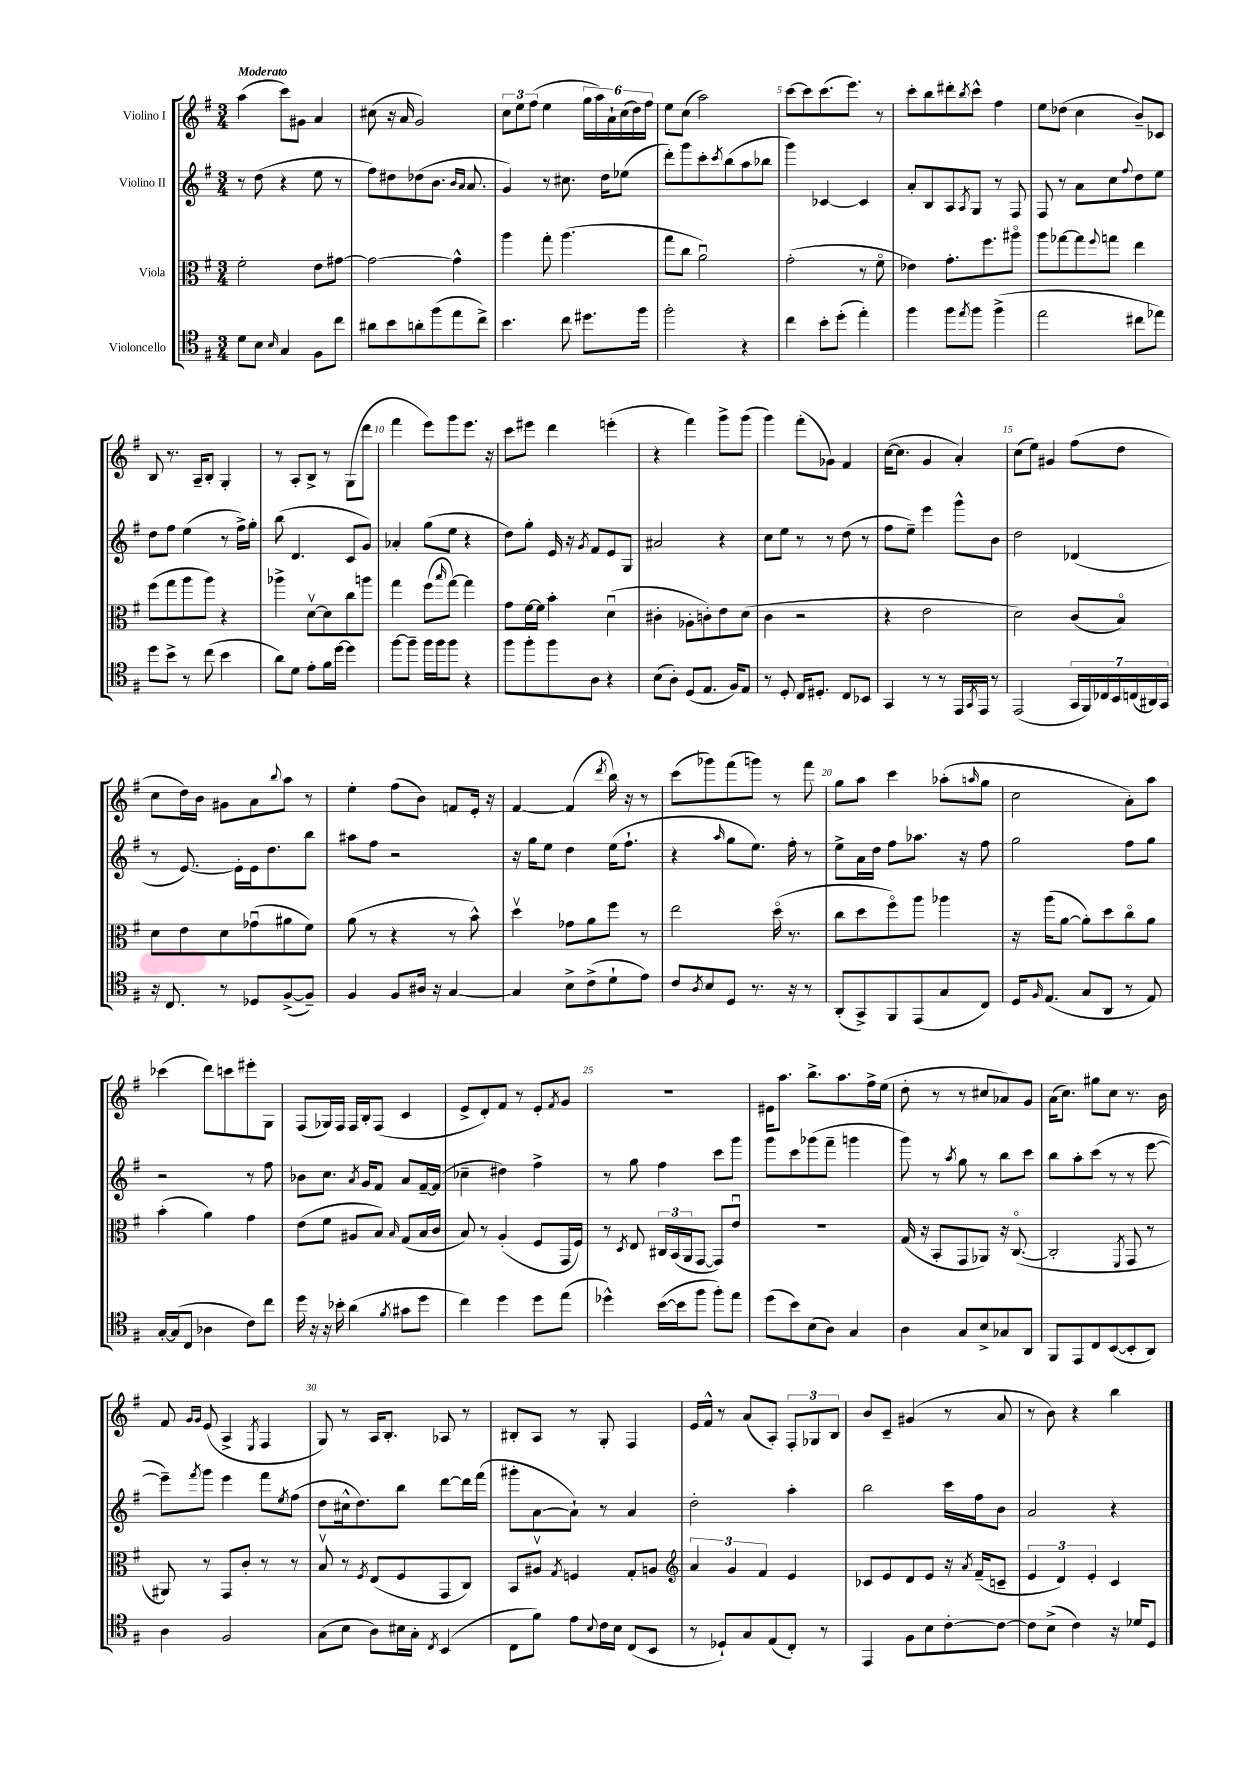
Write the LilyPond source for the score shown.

<<
\new StaffGroup <<
\new Staff = "s0" \with { instrumentName = "Violino I" } {
    \clef treble \key g \major \numericTimeSignature \time 3/4 \tempo "Moderato"
    a''4( c'''8) gis'8 a'4 |
    cis''8( r16 a'16 g'2) |
    \tuplet 3/2 { c''8 e''8 fis''8( } e''4 \tuplet 6/4 { g''16 a''16) a'16-! c''16( d''16) fis''16 } |
    e''8 c''8( a''2) |
    c'''8~ c'''8 c'''8.( e'''8.) r8 |
    c'''8-. b''8 dis'''8-. \acciaccatura { b''8 } c'''8-^ fis''4 |
    e''8 des''8( c''4 b'8--) ces'8 |
    b8 r8. a16-- b8-. g4-. |
    r8 a8-. b8-> r8 g8( d'''8 |
    fis'''4 e'''8) g'''8 e'''8. r16 |
    c'''8 eis'''8 d'''4 e'''4-.( |
    r4 fis'''4) g'''8-> g'''8( |
    g'''4) fis'''8-.( ges'8) fis'4 |
    c''16~( c''8. g'4 a'4-.) |
    c''8( e''8) gis'4 fis''8( d''8 |
    c''8 d''16) b'16 gis'8 a'8 \appoggiatura { b''8 } a''8 r8 |
    e''4-. fis''8( b'8) f'8 e'16-. r16 |
    fis'4~ fis'4( \acciaccatura { d'''8 } b''16) r16 r8 |
    c'''8( ges'''8) fis'''8( g'''8) r8 fis'''8 |
    g''8 a''8 c'''4 aes''8-.( \grace { a''16 } g''8 |
    c''2 a'8-.) a''8 |
    ces'''4( d'''8) c'''8 eis'''8-. g8 |
    fis8( ges16) fis16 fis16 b16-. fis8( c'4 |
    e'8-> d'8-.) fis'8 r8 e'8-. \acciaccatura { fis'8 } g'8 |
    R2. |
    eis'16 a''8. b''8.-> a''8. fis''16-> e''16( |
    d''8-. r8 r8 cis''8 aes'8) g'8 |
    a'16( c''8.) gis''8 c''8 r8. b'16 |
    fis'8 \grace { g'16 g'16 } e'8( a4-> \acciaccatura { e8 } fis4 |
    g8) r8 a16 b8.-. aes8 r8 |
    bis8-. a8 r8 g8-. fis4 |
    e'16 fis'16-^ r8 a'8( a8-.) \tuplet 3/2 { fis8-. ges8 b8 } |
    b'8 c'8-- gis'4( r8 a'8 |
    r8 b'8) r4 b''4 \bar "|." |
}
\new Staff = "s1" \with { instrumentName = "Violino II" } {
    \clef treble \key g \major \numericTimeSignature \time 3/4
    r8 d''8( r4 e''8 r8 |
    fis''8) dis''8 des''8( b'8. \grace { b'16 a'16 } a'8. |
    g'4) r8 cis''8. d''16 ees''8( |
    d'''8-.) g'''8 c'''8-. \acciaccatura { c'''8 } b''8( a''8 bes''8 |
    g'''4) ces'4~ ces'4 |
    a'8-. b8 a8 \acciaccatura { a8 } g8 r8 fis8 |
    fis8 r8 a'8 c''8 \appoggiatura { fis''8 } d''8 e''8 |
    d''8 fis''8 e''4( r8 fis''16->) g''16-. |
    b''8( d'4. c'8 g'8) |
    aes'4-. g''8( e''8 r4 |
    d''8) g''8-. e'16 r16 \acciaccatura { g'8 } fis'8 e'8 g8 |
    ais'2 r4 |
    c''8 e''8 r8 r8 d''8( r8 |
    fis''8 e''8--) e'''4 g'''8-^ b'8 |
    d''2 des'4( |
    r8 e'8.~) e'16-. e'16 d''8. b''8 |
    ais''8 fis''8 r2 |
    r16 g''16 e''8 d''4 e''16( fis''8.-! |
    r4 \grace { a''16 } g''8 e''8.) fis''16-. r8 |
    e''8-> a'16 d''16 fis''8 aes''8. r16 fis''8 |
    g''2 fis''8 g''8 |
    r2 r8 fis''8 |
    bes'8 c''8. \acciaccatura { a'8 } g'16 fis'8 a'8 fis'16~-- fis'16( |
    ces''4-- dis''4) fis''4-> |
    r8 g''8 fis''4 c'''8 g'''8 |
    g'''8 c'''8 ges'''8( fis'''8-- g'''4 |
    g'''8) r8 \acciaccatura { a''8 } g''8 r8 b''8 c'''8 |
    b''8 a''8-. c'''8( r8 r8 e'''8~ |
    e'''8--) \acciaccatura { fis'''8 } g'''8 e'''4 fis'''8 \acciaccatura { e''8 } fis''8( |
    d''8 cis''16-^ d''8.) b''8 d'''8~ d'''16 fis'''16( |
    gis'''8-. a'8~ a'8-!) r8 a'4 |
    d''2-. a''4-. |
    b''2 c'''16 fis''16 b'8 |
    a'2 r4 \bar "|." |
}
\new Staff = "s2" \with { instrumentName = "Viola" } {
    \clef alto \key g \major \numericTimeSignature \time 3/4
    fis'2-. e'8 gis'8~ |
    gis'2~ gis'4-^ |
    a''4 g''8-. a''4.( |
    g''8 c''8 a'2\downbow) |
    g'2-.( r8 fis'8\flageolet |
    ees'4) g'8.-. fis''8. ais''8\flageolet |
    a''8 ges''8~ ges''8 \appoggiatura { fis''8 } g''8 e''4 |
    fis''8( g''8 a''8 a''8) r4 |
    aes''4-> d'8~\upbow d'8 c''8 a''8 |
    g''4 fis''8( \grace { b''16 } g''8~) g''4 |
    g'8 fis'16~ fis'16 b'4-. d'4\downbow( |
    cis'4-. aes8-. c'8-.) e'8 d'8( |
    c'4 r2 |
    r4 e'2 |
    d'2) c'8( b8\flageolet) |
    d'8 e'8 d'8 ges'8\downbow( ais'8 fis'8) |
    a'8( r8 r4 r8 b'8-^) |
    d''4\upbow ges'8 a'8 fis''8 r8 |
    e''2 d''16\flageolet( r8. |
    c''8 d''8 fis''8\flageolet) a''8 aes''4 |
    r16 a''16( a'8~ a'8-.) d''8 c''8\flageolet a'8 |
    b'4-.( a'4) g'4 |
    e'8( fis'8 ais8 b8) \grace { b16 } g8( b16 c'16 |
    b8) r8 a4-.( fis8 g,16 fis16) |
    r8 \acciaccatura { d8 } e8 \tuplet 3/2 { cis16 b,16( a,16 } g,8~ g,8) e'8\downbow |
    R2. |
    g16( r16 b,8-. g,8 aes,8) r16 c8.~\flageolet( |
    c2-. \acciaccatura { fis,8 } g,8 r8 |
    ais,8) r8 g,8 c'8-. r8 r8 |
    b8\upbow r8 \acciaccatura { fis8 } e8( fis8 g,8 c8) |
    b,8 ais8\upbow \acciaccatura { g8 } f4 g8-. a8 |
    \clef treble \tuplet 3/2 { a'4 g'4 fis'4 } e'4 |
    ces'8 e'8 d'8 e'8 r16 \acciaccatura { a'8 } fis'16--( c'8-- |
    \tuplet 3/2 { e'4 d'4) e'4-. } c'4 \bar "|." |
}
\new Staff = "s3" \with { instrumentName = "Violoncello" } {
    \clef tenor \key g \major \numericTimeSignature \time 3/4
    d'8 b8 \grace { b16 } g4 fis8 c''8 |
    ais'8 b'8 a'8-. fis''8( e''8 c''8->) |
    b'4. c''8 dis''8. fis''16 |
    fis''2-. r4 |
    c''4 b'8-. d''8-.( e''4-.) |
    fis''4 fis''8 \acciaccatura { e''8 } fis''8 fis''4->( |
    e''2 cis''8 ees''8) |
    d''8 b'8-> r8 c''8( b'4 |
    a'8) d'8 e'8-. fis'16 d''16~ d''4 |
    fis''8~ fis''8-- fis''16 fis''16 fis''8 r4 |
    fis''8 fis''8-. fis''8 a8 r4 |
    b8( a8-.) d8( e8. fis16) e8 |
    r8 d8-. c16 dis8.-. c8 bes,8 |
    g,4 r8 r8 e,16 \acciaccatura { g,8 } e,16 r8 |
    e,2( \tuplet 7/4 { g,16 fis,16) ces16 b,16 c16( ais,16) g,16 } |
    r16 c8. r8 des8 fis8~->( fis8--) |
    fis4 fis8 ais16 r16 g4~ |
    g4 b8-> c'8->( d'8-! e'8) |
    c'8 \acciaccatura { a8 } b8 d8 r8. r16 r8 |
    a,8-.( g,8->) fis,8 e,8( g8 c8) |
    d16 \grace { fis16 } e8.( g8 a,8 r8 e8) |
    g16~-. g16( c8 aes4 c'8) c''8 |
    d''16 r16 r16 bes'16-. a'4( \acciaccatura { fis'8 } gis'8 d''8 |
    c''4) d''4 d''8 e''8( |
    des''4-^) b'16~( b'16 fis''8 fis''8-.) e''8 |
    d''8( b'8) b8( a8) g4 |
    a4 g8 b8-> ges8 a,8 |
    fis,8 e,8 c8 b,8~( b,8-. a,8) |
    a4 fis2 |
    g8( b8 a8) bis16 g16-. \acciaccatura { c8 } b,4( |
    c8 fis'8) e'8 \appoggiatura { b8 } c'16 b16 c8( b,8 |
    r8 des8-!) g8 e8( c8-.) r8 |
    e,4 fis8 b8 c'8~-. c'8~ |
    c'8 b8->( c'4) r16 des'16 d8 \bar "|." |
}
>>
>>
\layout { \context { \Score \override BarNumber.break-visibility = ##(#f #t #t) barNumberVisibility = #(every-nth-bar-number-visible 5) } }
